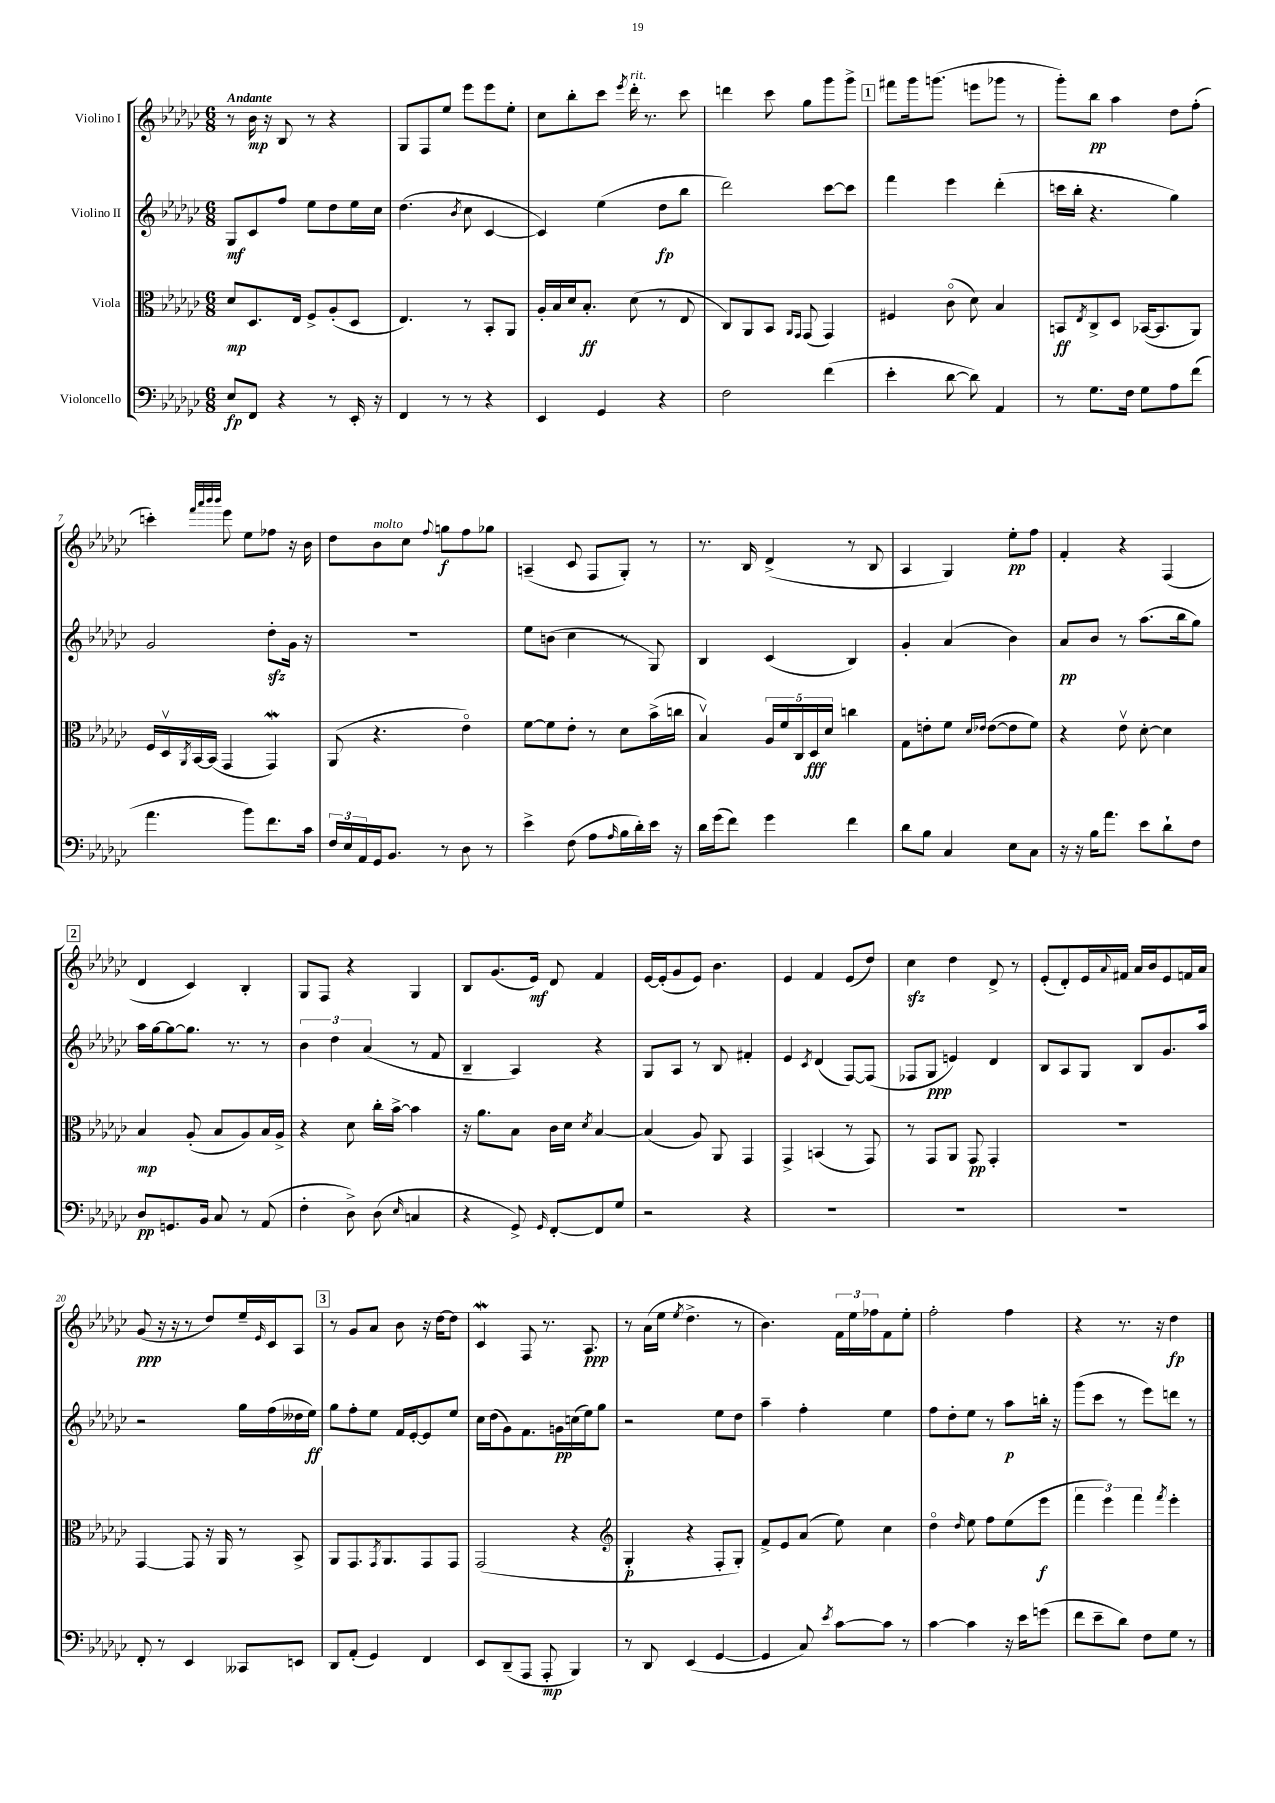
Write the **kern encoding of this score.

**kern	**kern	**kern	**kern
*staff4	*staff3	*staff2	*staff1
*clefF4	*clefC3	*clefG2	*clefG2
*k[b-e-a-d-g-c-]	*k[b-e-a-d-g-c-]	*k[b-e-a-d-g-c-]	*k[b-e-a-d-g-c-]
*M6/8	*M6/8	*M6/8	*M6/8
8E-	8d-	8G-	8r
8FF	8.D-	8c-	16b-
.	.	.	16r
4r	.	8ff	8B-
.	16E-	.	.
.	8F^	8ee-	8r
8r	(8A-'	8dd-	4r
16EE-'	8D-	16ee-	.
16r	.	16cc-	.
=	=	=	=
4FF	4.E-)	(4.dd-	8G-
.	.	.	8F
8r	.	.	8ee-
.	.	8qb-	.
8r	8r	8cc-	8eee-
4r	8BB-'	[4c-	8eee-
.	8AA-	.	8ee-'
=	=	=	=
4EE-	16A-'	4c-])	8cc-
.	16B-	.	.
.	16d-	.	8bb-'
.	8.B-'	.	.
4GG-	.	(4ee-	8ccc-
.	.	.	8qeee-
.	(8d-	.	16ddd-'
.	.	.	8.r
4r	8r	8dd-	.
.	8E-	8bb-	8ccc-
=	=	=	=
2F	8C-)	2ddd-)	4ddd
.	8AA-	.	.
.	8BB-	.	8ccc-
.	16qqAA-	.	.
.	16qqGG-	.	.
.	(8GG-	.	8gg-
(4f	4GG-)	[8ccc-	8ggg-
.	.	8ccc-]	8ggg-^
=	=	=	=
4e-'	4F#	4fff	8fff#
.	.	.	16ggg-
.	.	.	(8.ggg
[8d-	(8c-o	4eee-	.
8d-])	8d-)	.	8eee
4AA-	4B-	(4ddd-'	8ggg-
.	.	.	8r
=	=	=	=
8r	8BB	16ccc	8ggg-')
.	.	16bb-'	.
.	8qE-	.	.
8.G-	8C-^	4.r	8bb-
.	8D-	.	4aa-
16F	.	.	.
8G-	([16BB-	.	.
.	8.BB-]	.	.
8A-	.	4gg-)	8dd-
(8f	8AA-)	.	(8ff'
=	=	=	=
4.a-	16F	2g-	4ccc')
.	16D-v	.	.
.	8qAA-	.	.
.	[16BB-	.	.
.	(16BB-]	.	.
.	.	.	32qqfff
.	.	.	32qqaaa-
.	.	.	32qqbbb-
.	.	.	32qqbbb-
.	4GG-	.	8eee-
8b-)	.	.	8ee-
8.f	4GG-)	8dd-'	8ff-
.	.	16g-	16r
16c-	.	16r	16b-
=	=	=	=
24F	(8AA-	2.r	8dd-
24E-	.	.	.
24AA-	.	.	.
16GG-	4.r	.	8b-
8.BB-	.	.	.
.	.	.	8cc-
.	.	.	8qqff
8r	.	.	8gg
8D-	4e-o)	.	8ff
8r	.	.	8gg-
=	=	=	=
4e-^	[8f	8ee-	(4A~
.	8f]	(8b	.
(8F	8e-'	4cc-	8c-
8A-	8r	.	8F
16qqA-	.	.	.
16B-	8d-	8r	8G-')
16d-')	.	.	.
16e-	(16b-^	8G-)	8r
16r	16cc	.	.
=	=	=	=
16d-	4B-v)	4B-	8.r
(16g-	.	.	.
8f)	.	.	.
.	.	.	16B-
4g-	20A-	(4c-	(4d-^
.	20f	.	.
.	20C-	.	.
.	20D-	.	.
.	20d-	.	.
4f	4cc	4B-)	8r
.	.	.	8B-
=	=	=	=
8d-	8G-	4g-'	4A-
8B-	8e'	.	.
4C-	8f	(4a-	4G-)
.	16qqd-	.	.
.	16qqe-	.	.
.	([8e-	.	.
8E-	8e-]	4b-)	8ee-'
8C-	8f)	.	8ff
=	=	=	=
16r	4r	8a-	4f'
16r	.	.	.
16B-	.	8b-	.
8.a-	.	.	.
.	8e-v	8r	4r
8e-	[8d-'	(8.aa-	.
8d-`	4d-]	.	(4F
.	.	16bb-	.
8F	.	8gg-)	.
=	=	=	=
8D-	4B-	16aa-	4d-
.	.	[16gg-	.
8.GG	.	8gg-_	.
.	(8A-'	8.gg-]	4c-)
16BB-	.	.	.
8C-	8B-	.	.
.	.	8.r	.
8r	8A-)	.	4B-'
(8AA-	16B-	8r	.
.	16A-^	.	.
=	=	=	=
4F'	4r	6b-	8G-
.	.	.	8F
.	.	6dd-	.
8D-^)	8d-	.	4r
.	.	(6a-	.
(8D-	16cc-'	.	.
.	[16b-^	.	.
16qqE-	.	.	.
4C	4b-]	8r	4G-
.	.	8f	.
=	=	=	=
4r	16r	4B-~	8B-
.	8.a-	.	.
.	.	.	(8.g-
8GG-^)	8B-	4A-)	.
.	.	.	16e-)
16qqGG-	.	.	.
[8FF'	16c-	.	8d-
.	16d-	.	.
.	8qd-	.	.
8FF]	[4B-	4r	4f
8G-	.	.	.
=	=	=	=
2r	(4B-]	8G-	[16e-
.	.	.	(16e-']
.	.	8A-	8g-
.	8A-)	8r	8e-)
.	8AA-	8B-	4.b-
4r	4GG-	4f#'	.
=	=	=	=
2.r	4GG-^	4e-	4e-
.	.	8qc-	.
.	(4BB	(4d-	4f
.	8r	[8F)	(8e-
.	8GG-)	(8F]	8dd-)
=	=	=	=
2.r	8r	8F-	4cc-
.	8GG-	8G-	.
.	8AA-	4e)	4dd-
.	8GG-	.	.
.	4GG-'	4d-	8d-^
.	.	.	8r
=	=	=	=
2.r	2.r	8B-	(8e-'
.	.	8A-	8d-')
.	.	8G-	16e-
.	.	.	8qqa-
.	.	.	16f#
.	.	8B-	16a-
.	.	.	16b-
.	.	8.g-	8e-
.	.	.	16f
.	.	16aa-	16a-
=	=	=	=
8FF'	[4GG-	2r	(8g-
8r	.	.	16r
.	.	.	16r
4EE-	8GG-]	.	8r
.	16r	.	8dd-)
.	16AA-	.	.
8CC--	8r	16gg-	16ee-~
.	.	.	16qqe-
.	.	(16ff	16c-
8EE	8BB-^	16dd--	8A-
.	.	16ee-)	.
=	=	=	=
8DD-	8AA-	8gg-	8r
(8AA-'	8.GG-	8ff'	8g-
4GG-)	.	8ee-	8a-
.	8qGG-	.	.
.	8.AA-	.	.
.	.	16f	8b-
.	.	[16e-'	.
4FF	8GG-	8e-]	16r
.	.	.	[16dd-
.	8GG-	8ee-	8dd-]
=	=	=	=
8EE-	(2GG-	16cc-	4c-
.	.	(16dd-	.
(8DD-~	.	8g-)	.
8AAA-	.	8.f	8F
8AAA-'	.	.	8.r
.	.	16g	.
4BBB-)	4r	(16cc	.
.	.	16ee-)	8.A-
.	.	8gg-	.
=	=	=	=
*	*clefG2	*	*
8r	4G-'	2r	8r
8DD-	.	.	(16a-
.	.	.	16ee-
.	.	.	8qee-
(4EE-	4r	.	4.dd-^
[4GG-	8F'	8ee-	.
.	8G-')	8dd-	8r
=	=	=	=
4GG-]	8f^	4aa-~	4.b-)
.	8e-	.	.
8C-)	(8a-	4ff'	.
8qe-	.	.	.
[8c-	8ee-)	.	24f
.	.	.	24ee-
.	.	.	24ff-
8c-]	4cc-	4ee-	8f
8r	.	.	8ee-'
=	=	=	=
[4c-	4dd-o	8ff	2ff'
.	.	8dd-'	.
.	16qqdd-	.	.
4c-]	8ee-	8ee-	.
.	8ff	8r	.
16r	(8ee-	8aa-	4ff
16e-	.	.	.
(8g	8eee-	16bb'	.
.	.	16r	.
=	=	=	=
8f	6fff	(8ggg-	4r
8e-~	.	8ccc-	.
.	6eee-)	.	.
8d-)	.	8r	8.r
.	6fff	.	.
8F	.	8eee-)	.
.	.	.	16r
.	8qfff	.	.
8G-	4eee-'	8ddd	4dd-
8r	.	8r	.
==	==	==	==
*-	*-	*-	*-
